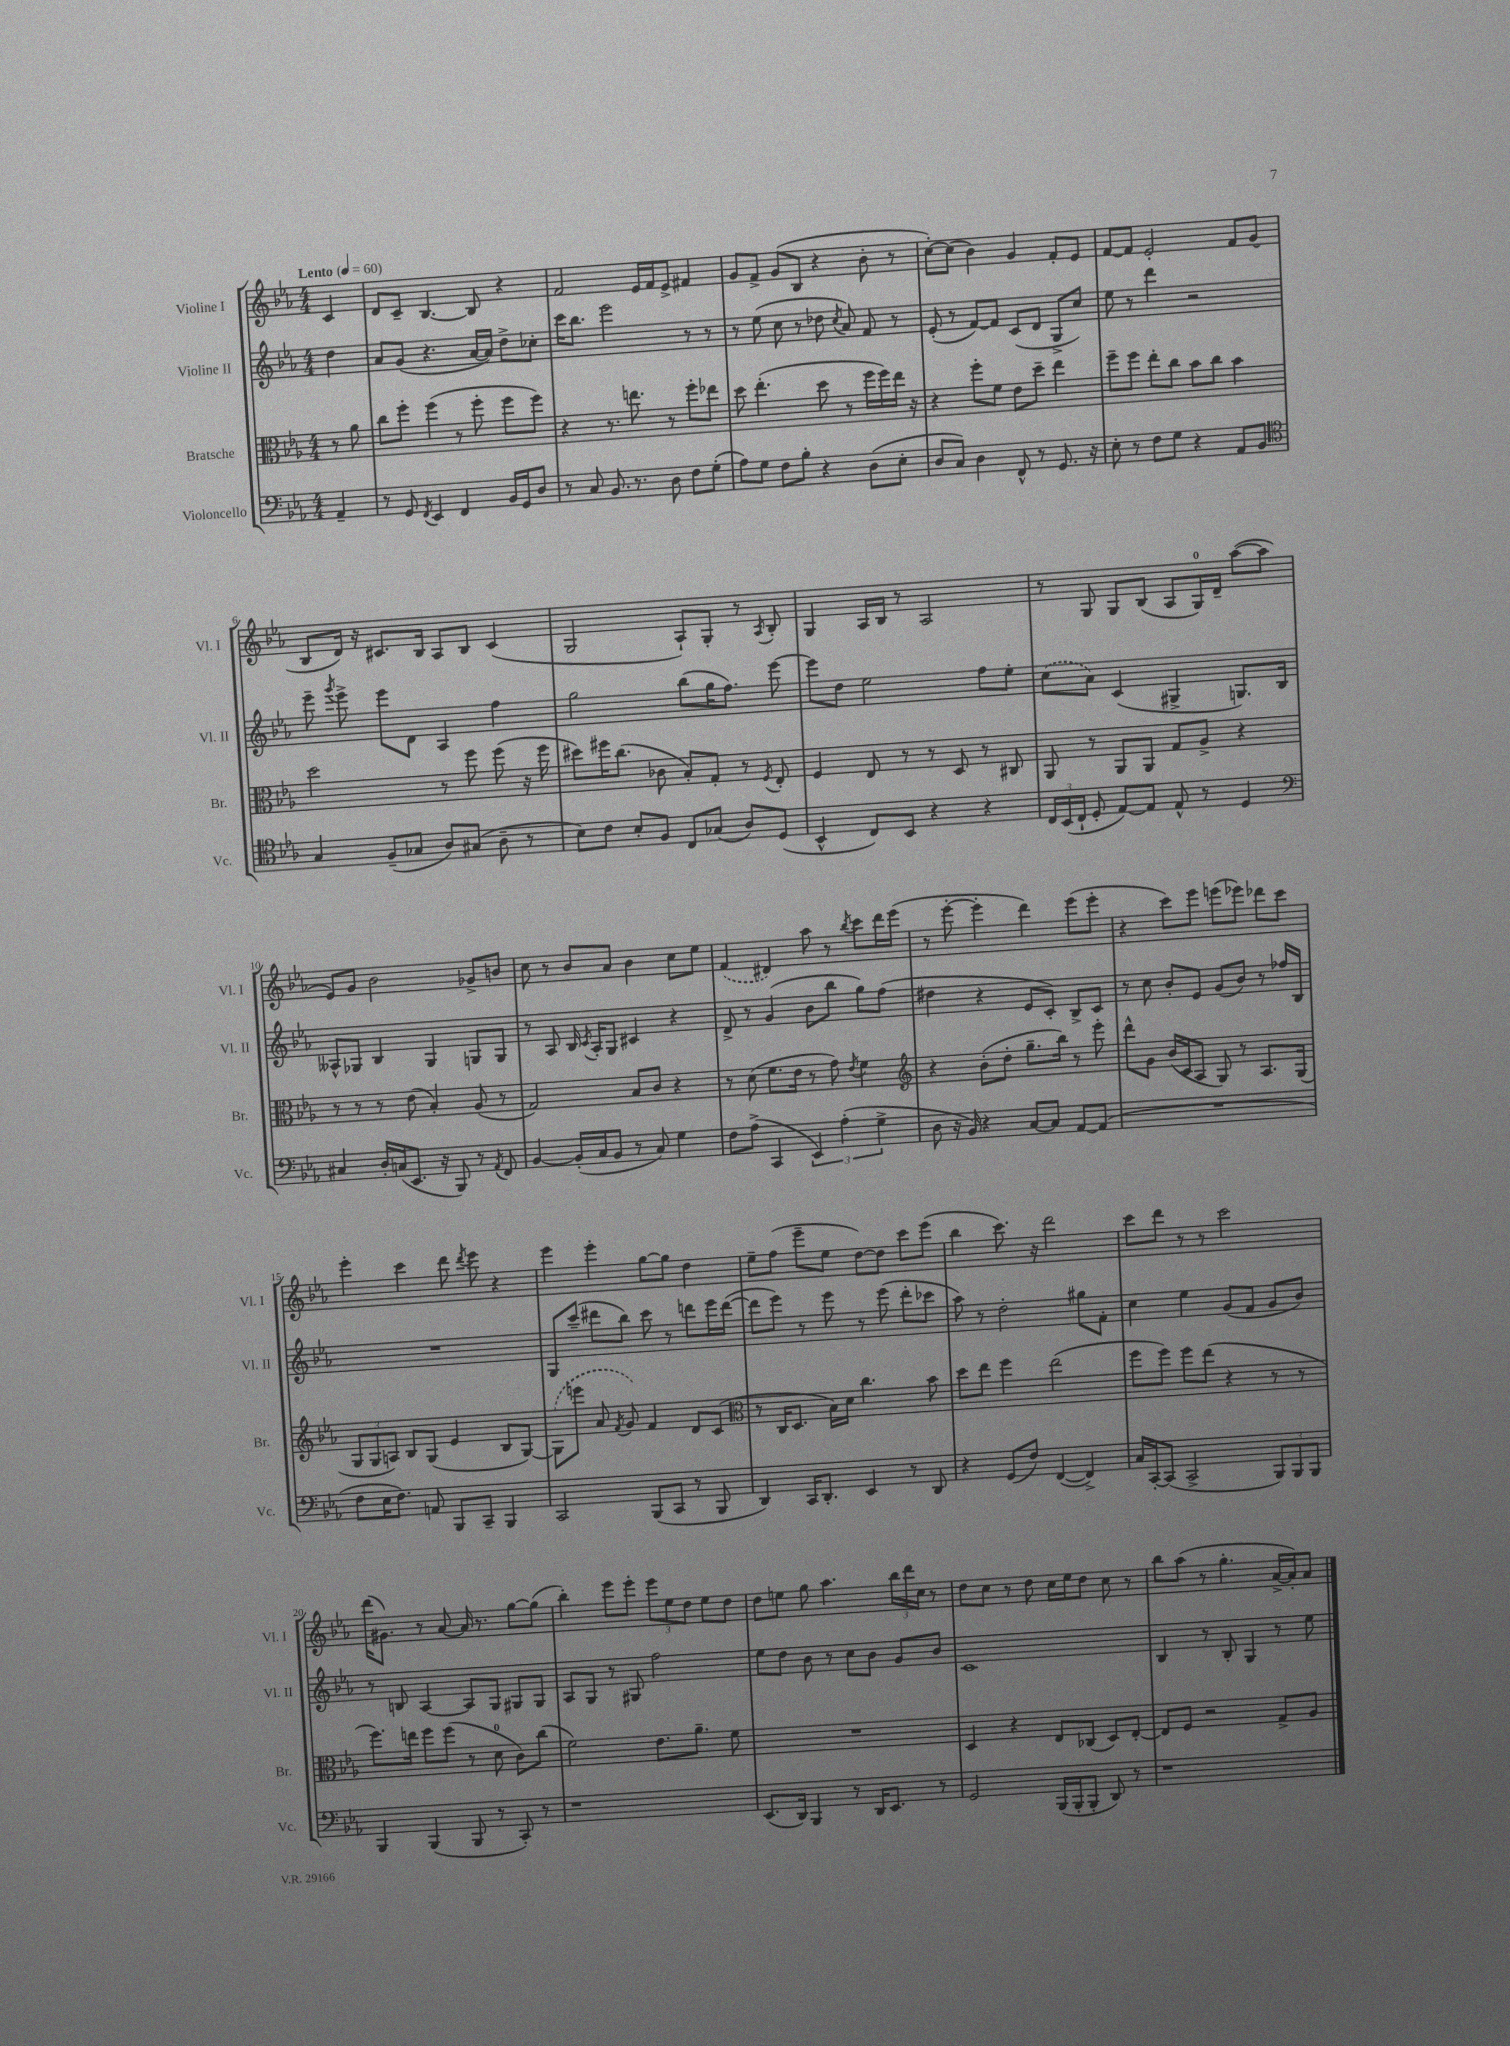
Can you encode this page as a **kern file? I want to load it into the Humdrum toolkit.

**kern	**kern	**kern	**kern
*part4	*part3	*part2	*part1
*staff4	*staff3	*staff2	*staff1
*I"Violoncello	*I"Bratsche	*I"Violine II	*I"Violine I
*I'Vc.	*I'Br.	*I'Vl. II	*I'Vl. I
*clefF4	*clefC3	*clefG2	*clefG2
*k[b-e-a-]	*k[b-e-a-]	*k[b-e-a-]	*k[b-e-a-]
*M4/4	*M4/4	*M4/4	*M4/4
*MM60	*MM60	*MM60	*MM60
=	=	=	=
!	!	!	!LO:TX:a:B:t=Lento
4AA-~/	8r	4dd\	4c/
.	8a-\	.	.
=1	=1	=1	=1
8r	8cc\L	8a-/L	8d/L
8GG/	8ff'\J	(8g/J	8c~/J
8qFF/	.	.	.
4EE-/	(4ff\	4.r	[4.B-/
4FF/	8r	.	.
.	8ff'\	[16a-/LL	8B-/]
.	.	16a-/JJ])	.
16BB-/LL	8ff\L	8dd^\L	4r
16GG/J	.	.	.
8D/J	8ff\J)	8cc-X'\J	.
=2	=2	=2	=2
8r	4r	16ccc\KL	2f/
.	.	8.bb-\J	.
8C/	.	.	.
8.BB-/	8.r	2eee-\	.
8.r	8.een\	.	.
.	.	.	16e-/LL
.	.	.	16f/J
8D\	8r	.	8e-^/J
8F\L	8ff'\L	8r	4f#X/
(8G'\J	8ee-X\J	8r	.
=3	=3	=3	=3
8A-\L)	8dd\	8r	8g/L
8G\J	(4.ee-'\	(8ee-\	8f^/J
8F\L	.	8cc\	(8g/L
8B-'\J	.	8r	8B-/J
4r	8dd\	8dd-X\	4r
.	.	8qcc/	.
.	8r	8a-/)	.
(8D\L	16ff\LL	8f/	8b-'\
.	16ff\)	.	.
8E-'\J	16ee-\JJ	8r	8r
.	16r	.	.
=4	=4	=4	=4
8D/L	4r	(8e-'/	[8cc'\L)
8C/J)	.	8r	(8cc\J]
4D\	8ff'\L	[8f/L)	4b-\)
.	8f\J	8f/J]	.
8FF^^/	8e-\L	(8c/L	4g/
8r	8dd~\J	8d/J	.
8.GG/	4ee-\	8G^/L	8f'/L
.	.	8cc/J)	8e-/J
16r	.	.	.
=5	=5	=5	=5
8E-'\	8ff~\L	8ee-\	[8f/L
8r	8ff\J	8r	8f/J]
8F\L	8ee-'\L	4ddd\	2e-'/
8G\J	8cc\J	.	.
4r	8b-\L	2r	.
.	8cc\J	.	.
8AA-/L	4b-\	.	8f/L
8BB-/J	.	.	(8g/J
!!LO:LB:g=z
=6	=6	=6	=6
*clefC4	*	*	*
4G/	2dd\	8eee-~\	8B-/L
.	.	8qggg/	.
.	.	8eee-^\	16d/Jk)
.	.	.	16r
(8F~/L	.	8eee-\L	8.c#X/L
8G-X/J	.	8d\J	.
.	.	.	16B-/Jk
8A-/L)	8r	4A-/	8A-/L
(8G#X/J	8ff\	.	8B-/J
8A-~\	(8ff\	4ff\	(4c#/
8r	16r	.	.
.	16ff\	.	.
=7	=7	=7	=7
8B-\L)	8dd#X\L)	2gg\	2G/
8c\J	16ff#X\K	.	.
.	(8.cc\J	.	.
8B-'/L	.	.	.
8F/J	8c-X\	.	.
8C/L	8B-'/L)	(8bb-\L	8A-`/L)
(8G-X/J	8G'/J	16gg\K	8G'/J
.	.	8.ff\J)	.
8A-/L)	8r	.	8r
.	8qF/	.	8qA-/
(8D/J	8E-'/	[8eee-\	8B-'/
=8	=8	=8	=8
4BB-^^/	4F/	8eee-\L]	4G/
.	.	8dd\J	.
8C/L)	8E-/	2ee-\	16A-/LL
.	.	.	16B-/JJ
8BB-/J	8r	.	8r
4r	8r	.	2A-/
.	8D/	.	.
4r	8r	8ff\L	.
.	8C#X/	8ee-'\J	.
=9	=9	=9	=9
24C/LL	8AA-/	(8cc\L	8r
(24BB-/	.	.	.
24C`/JJ	.	.	.
8D'/	8r	8a-\J)	8G/
[8E-/L)	8AA-/L	(4c/	8G/L
8E-/J]	8AA-/J	.	(8B-/J
8E-^^/	8G/L	4G#X^/	8A-/L
8r	8A-^/J	.	16G/L)
.	.	.	16d~/JJ
4D/	4r	8.Gn/L)	([8aa-\L
.	.	.	8aa-\J]
.	.	16B-/Jk	.
!!LO:LB:g=z
=10	=10	=10	=10
*clefF4	*	*	*
4C#X/	8r	8A--X^^/L	8e-/L)
.	8r	8G-X/J	8g/J
16D'/LL	8r	4B-/	2b-\
(16Cn/J	.	.	.
8.EE-/J	(8e-\	.	.
.	4B-'/)	4G-/	.
16r	.	.	.
8BBB-/)	.	.	.
8r	(8A-/	8Gn/L	8g-X^/L
8qAA-/	.	.	.
8FF/	8r	8G/J	8bn/J
=11	=11	=11	=11
[4BB-/	2G/)	8r	8cc\
.	.	8A-/	8r
(16BB-'/LL]	.	16B-/	8b-/L
.	.	8qc/	.
16C/J	.	16A-'/KL	.
8BB-/J	.	8G/J	8a-/J
8r	8B-/L	4c#X/	4b-\
8C/)	8c/J	.	.
4G\	4r	4r	8cc\L
.	.	.	8ee-\J
=12	=12	=12	=12
8F\L	8r	8d^/	(4f/
(8A-^\J	(8d\	8r	.
4CC/	8.f\L	(4g/	4d#X/)
.	16e-\Jk	.	.
6EE-/)	8r	8b-\L	8aa-\
.	8g\)	8bb-\J	8r
(6A-'\	.	.	.
.	8qe-/	.	8qbb-/
.	4f\	8gg\L)	8ccc\L
6G^\	.	.	.
.	.	(8ff\J	16ddd\L
.	.	.	(16eee-\JJ
=13	=13	=13	=13
*	*clefG2	*	*
8D\	4r	4dd#X\	8r
16r	.	.	[8eee-'\
16BB-/)	.	.	.
4r	(8b-'\L	4r	4eee-'\]
.	8dd'\J	.	.
[8C/L	8.gg~\L	8e-/L	4ddd\)
8C/J]	.	8c'/J)	.
.	16bb-\Jk)	.	.
[8AA-/L	8r	8B-^/L	(8eee-\L
(8AA-/J]	8eee-'\	8c/J	8eee-'\J
=14	=14	=14	=14
1r	8ddd^^\L	8r	4r
.	8g\J	8cc\	.
.	(16b-/LL	8b-'/L	8ccc\L)
.	16c/J	.	.
.	8A-/J	8e-/J	8eee-\J
.	8G/)	(8g/L	(8eeen\L
.	8r	8b-/J)	8eee-X\J)
.	8.A-/L	8r	8ddd-X\L
.	.	16ff-X/LL	8ccc\J
.	(16G/Jk	16B-/JJ	.
!!LO:LB:g=z
=15	=15	=15	=15
8F\L	12G/L	1r	4eee-'\
.	12G/	.	.
16E-\K	.	.	.
.	12An/J)	.	.
8.F\J)	.	.	.
.	8B-/L	.	4ccc\
8AAn/	(8G/J	.	.
8BBB-/L	4e-/	.	8ddd\
.	.	.	8qddd/
8CC~/J	.	.	8eee-\
4BBB-/	8B-/L	.	4r
.	[8G/J)	.	.
=16	=16	=16	=16
2CC/	(8G\L]	8G/L	4eee-\
.	8eeen\J	(8ccc~/J	.
.	8a-/	8ddd#X\L	4eee-'\
.	8qf/	.	.
.	8g/)	8bb-\J)	.
(8BBB-/L	4f/	8ccc\	[8gg\L
8CC/J	.	8r	8gg\J]
8r	8d/L	8dddn\L	4dd\
8BBB-/	(8c/J	16eee-\L	.
.	.	([16ddd\JJ	.
=17	=17	=17	=17
*	*clefC3	*	*
4DD/)	8r	8ddd\L]	8ee-~\L
.	16C/KL	8eee-\J)	(8ff\J
.	8.D/J	.	.
16CC/KL	.	8r	8eee-~\L
8.DD'/J	.	.	.
.	16B-\LL)	8eee-\	8ee-\J
.	16d\JJ	.	.
4EE-/	4.cc\	8r	[8dd\L)
.	.	(8eee-\	8dd\J]
8r	.	8ddd'\L	8ccc\L
8DD/	8b-\	8ccc-X\J	(8eee-\J
=18	=18	=18	=18
4r	8dd\L	8aa-\)	4bb-\
.	8ee-\J	8r	.
(8GG/L	4ff\	2dd'\	8.ccc\)
8F/J)	.	.	.
.	.	.	16r
([4FF/	(2ee-\	.	2ddd\
4FF^/])	.	8gg#X\L	.
.	.	8f'\J	.
=19	=19	=19	=19
16C/LL	8ff\L	4cc\	8ccc\L
[16CC'/J	.	.	.
(8CC/J]	8ff\J)	.	8ddd\J
2CC^/	8ff\L	4ee-\	8r
.	(8ee-\J	.	8r
.	4r	(8g/L	2ccc\
.	.	8f/J	.
12BBB-/L)	8r	8g/L	.
12BBB-/	.	.	.
.	8r	8b-/J)	.
12BBB-/J	.	.	.
!!LO:LB:g=z
=20	=20	=20	=20
4BBB-/	8.ff\L)	8r	(16ddd\KL
.	.	.	8.g#X\J)
.	.	8Bn/	.
.	16een\Jk	.	.
(4BBB-/	8ff\L	[4A-/	8r
.	(8ff\J	.	[8a-/
8BBB-/	8r	8A-/L]	16a-/]
.	.	.	8.r
8r	8d\	8G/J	.
8CC'/)	8c\L)	8G#X/L	[8gg\L
8r	(8cc\J	8G#/J	(8gg\J]
=21	=21	=21	=21
1r	2f\)	8A-/L	4bb-'\)
.	.	8G/J	.
.	.	8r	8eee-\L
.	.	8G#X/	8eee-'\J
.	8.e-\L	2ff\	12eee-\L
.	.	.	12ee-\
.	.	.	12dd\J
.	8.a-~\J	.	.
.	.	.	8ee-\L
.	8f\	.	8dd\J
=22	=22	=22	=22
(8.EE-/L	1r	8ee-\L	8dd\L
.	.	8dd\J	8een\J
16DD/Jk)	.	.	.
4BBB-/	.	8b-\	8gg\
.	.	8r	4.aa-\
8r	.	8cc\L	.
16DD/KL	.	8b-\J	.
8.EE-/J	.	.	.
.	.	8g/L	24bb-\LL
.	.	.	24ddd\
.	.	.	24cc\JJ
8r	.	8b-/J	8r
=23	=23	=23	=23
2GG/	4D/	1c	8dd\L
.	.	.	8cc\J
.	4r	.	8r
.	.	.	8dd\
(16BBB-/LL	8E-/L	.	16cc\LL
16BBB-'/J	.	.	16ee-\J
8BBB-'/J	(8C-X/J	.	8dd\J
8DD/)	8D/L)	.	8cc\
8r	[8E-'/J	.	8r
=24	=24	=24	=24
1r	8E-/L]	4B-/	8bb-\L
.	8F/J	.	(8aa-\J
.	2r	8r	8r
.	.	8B-'/	4.gg'\
.	.	4G/	.
.	8G^/L	8r	[16a-^/LL
.	.	.	16a-'/J])
.	8A-/J	8ee-\	8a-/J
==	==	==	==
*-	*-	*-	*-
